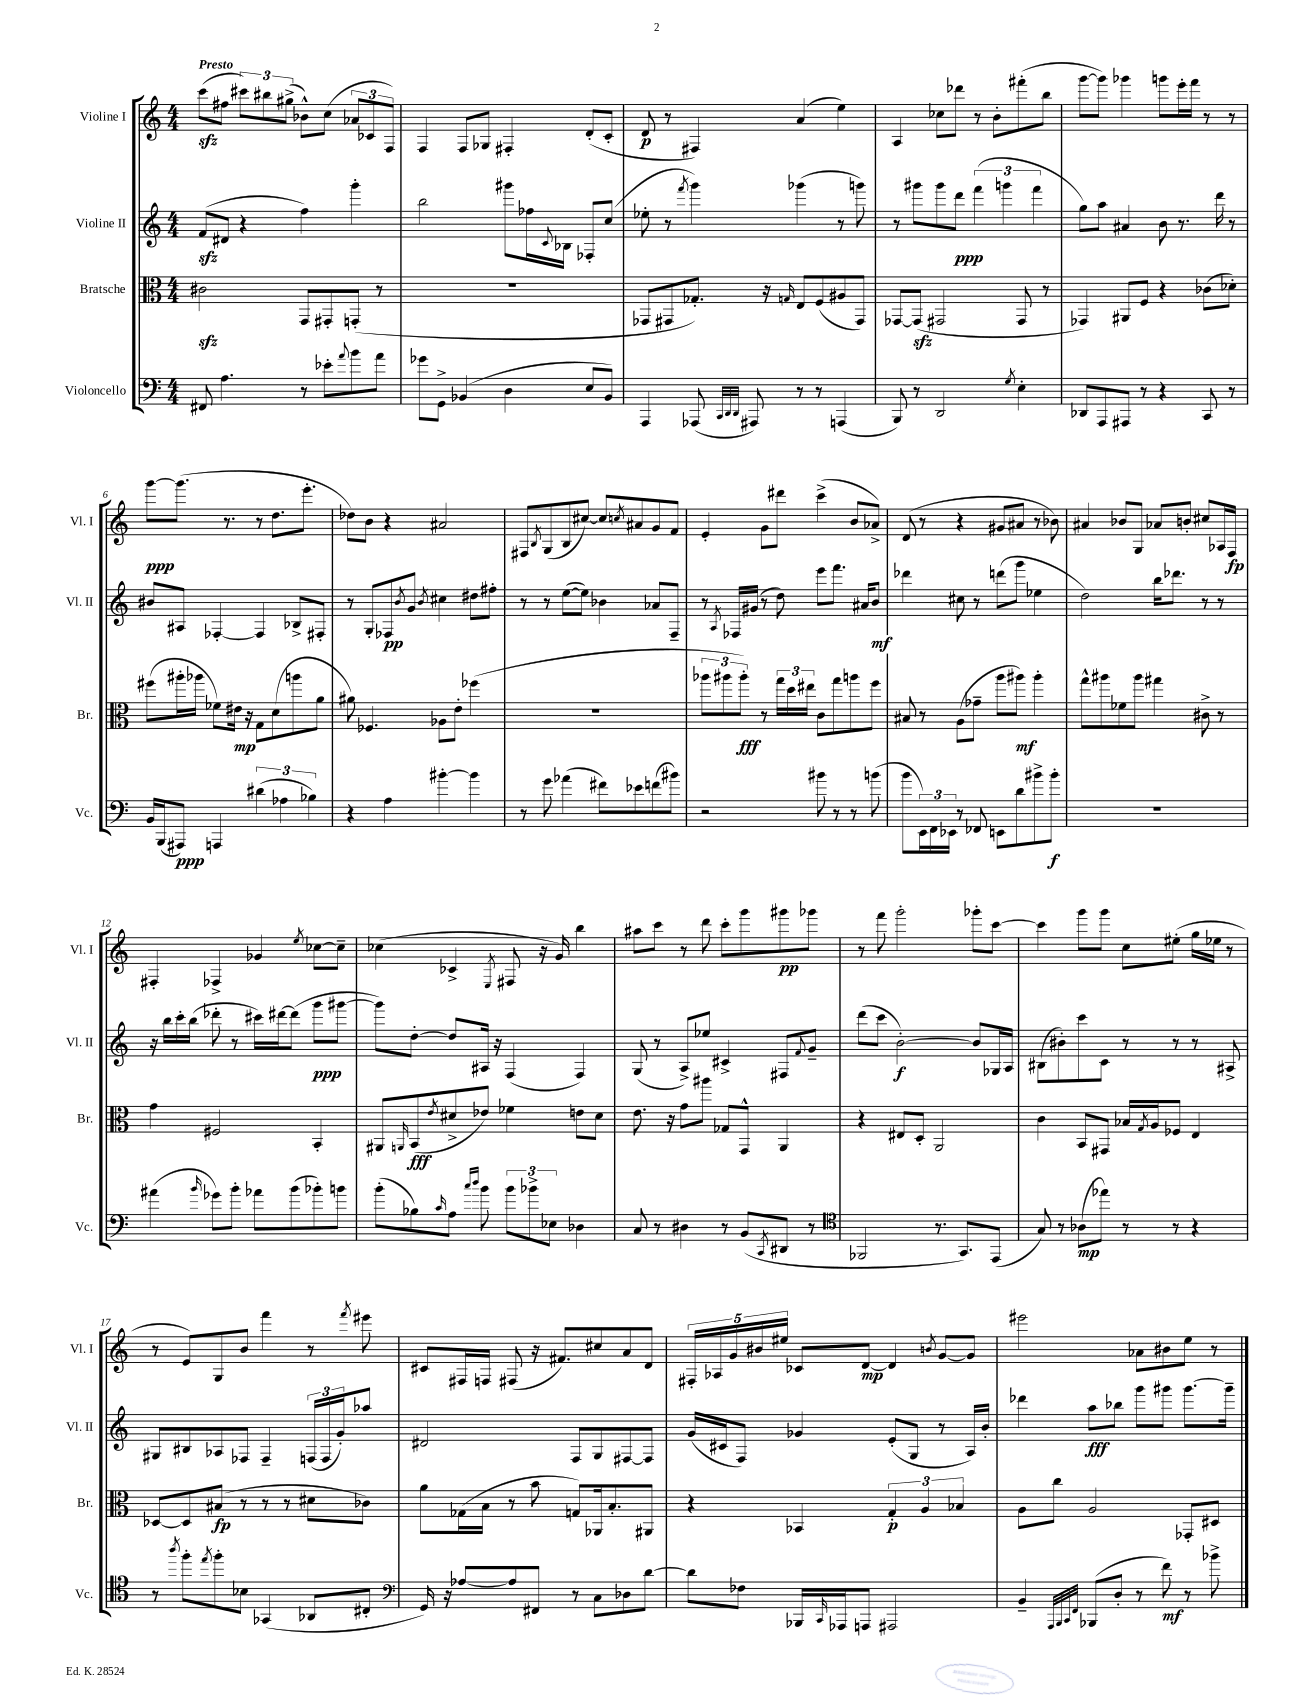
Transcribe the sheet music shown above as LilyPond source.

<<
\new StaffGroup <<
\new Staff = "s0" \with { instrumentName = "Violine I" shortInstrumentName = "Vl. I" } {
    \clef treble \key c \major \numericTimeSignature \time 4/4 \tempo "Presto"
    c'''8\sfz( fis''8 \tuplet 3/2 { cis'''8) bis''8 gis''8->( } bes'8-^) c''8( \tuplet 3/2 { aes'8 ces'8 f8) } |
    f4 f8 ges8 fis4-. d'8-.( c'8-. |
    d'8\p r8 fis4) a'4( e''4) |
    a4 ces''8 des'''8 r8 b'8-. fis'''8-.( b''8 |
    g'''8~ g'''8) ges'''4 g'''8 e'''16-. f'''16 r8 r8 |
    g'''8~\ppp g'''8.( r8. r8 d''8. e'''8.-. |
    des''8) b'8 r4 ais'2 |
    fis8 \acciaccatura { b8 } g8( b8 cis''8~) cis''8 \acciaccatura { c''8 } ais'8 g'8 f'8 |
    e'4-. g'8 dis'''8 c'''4->( b'8 aes'8->) |
    d'8( r8 r4 gis'8 ais'8 r8 bes'8) |
    ais'4 bes'8 g8 aes'8 b'8-. cis''8 aes16 f16\fp |
    fis4-. fes4-> ges'4 \acciaccatura { e''8 } ces''8~ ces''8-- |
    ces''4( ces'4-> \acciaccatura { e8 } fis8 r16 g'16) b''4 |
    ais''8 c'''8 r8 d'''8 c'''8-. g'''8 gis'''8\pp ges'''8 |
    r8 f'''8 g'''2-. ges'''8-. c'''8~ |
    c'''4 g'''8 g'''8 c''8 eis''8-.( g''16 ees''16 r8 |
    r8 e'8) g8 b'8 f'''4 r8 \acciaccatura { f'''8 } eis'''8 |
    cis'8 fis16 f16 fis8( r16 fis'8.) cis''8 a'8 d'8 |
    \tuplet 5/4 { fis16-. aes16 g'16 bis'16 eis''16 } ces'8 d'8~\mp d'4 \acciaccatura { b'8 } g'8~ g'8 |
    eis'''2 aes'8 bis'8 e''8 r8 \bar "|." |
}
\new Staff = "s1" \with { instrumentName = "Violine II" shortInstrumentName = "Vl. II" } {
    \clef treble \key c \major \numericTimeSignature \time 4/4
    f'8\sfz( dis'8 r4 f''4) g'''4-. |
    b''2 gis'''8 fes''16 \appoggiatura { c'8 } bes16 fes8-. c''8( |
    ees''8-. r8 \acciaccatura { f'''8 } g'''4) ges'''4( r8 g'''8) |
    r8 gis'''8 gis'''8 d'''8\ppp \tuplet 3/2 { f'''4( g'''4 f'''4 } |
    g''8) a''8 ais'4 b'8 r8. d'''16 r8 |
    bis'8 ais8 fes4~-. fes4 bes8-> fis8-. |
    r8 g8-. fes8\pp \acciaccatura { b'8 } g'8 \acciaccatura { b'8 } cis''4 dis''8 fis''8-. |
    r8 r8 e''8~( e''8) bes'4 aes'8 f8-- |
    r8 \acciaccatura { a8 } fes16 gis'16( r8 d''8) e'''8 f'''8. ais'16 b'8\mf |
    des'''4 cis''8 r8 d'''8( g'''8 ees''4 |
    d''2) b''16 des'''8. r8 r8 |
    r16 b''16 c'''16-. b''16( des'''8-. r8 cis'''16) dis'''16~ dis'''8( g'''8\ppp gis'''8~ |
    gis'''8) d''8~-. d''8 ais16 r16 f4( f4) |
    g8( r8 a8->) ees''8 cis'4-> fis8 \appoggiatura { f'8 } g'8-- |
    d'''8( c'''8 b'2~-.\f) b'8 ges16 a16 |
    bis8( bis'8-.) c'''8 c'8 r8 r8 r8 ais8-> |
    gis8 bis8 aes8 fes8 fes4-- \tuplet 3/2 { f16( f16 g'16-.) } aes''8 |
    dis'2 f8 g8 fis8~ fis8 |
    g'16( cis'16 f8) ges'4 e'8-.( g8 r8 a16) b'16-. |
    des'''4 a''8\fff bes''8 g'''8 gis'''8 gis'''8.~ gis'''16-- \bar "|." |
}
\new Staff = "s2" \with { instrumentName = "Bratsche" shortInstrumentName = "Br." } {
    \clef alto \key c \major \numericTimeSignature \time 4/4
    cis'2\sfz g,8 gis,8-. g,8-.( r8 |
    R1 |
    ges,8 gis,8 ges8.-.) r16 \grace { g16 } e8 f8( ais8 gis,8) |
    ges,8~ ges,8\sfz( gis,2 gis,8 r8 |
    ges,4) ais,8 f8 r4 ces'8( des'8-.) |
    fis''8( ais''16-. aes''16 fes'8) eis'16\mp r16 g8 d'8( a''8 a'8 |
    ais'8) fes4. aes8 e'8-. fes''4( |
    R1 |
    \tuplet 3/2 { aes''8 ais''8 ais''8-.\fff) } r8 \tuplet 3/2 { g''16 d''16 eis''16 } c'8 g''8 a''8 f''8 |
    bis8 r8 a8( ges'8-- a''8 ais''8\mf) ais''4-. |
    g''8-^ ais''8 fes'8 ais''8 gis''4 cis'8-> r8 |
    g'4 fis2 b,4-. |
    ais,8 \grace { a,16 } b,8\fff( \acciaccatura { e'8 } dis'8-> ees'8) fes'4 e'8 dis'8 |
    e'8. r16 g'8 ais''8 ges8 g,8-^ a,4 |
    r4 eis8 d8-. a,2 |
    c'4 b,8 gis,8 bes16 \acciaccatura { g8 } a16 fes8 e4 |
    des8~ des8 bis8\fp( r8 r8 r8 dis'8 ces'8) |
    a'8 ges16( b16 r8 b'8 g8) aes,16 b8.-. ais,8 |
    r4 bes,4 \tuplet 3/2 { g4-.\p a4 bes4 } |
    a8 c''8 a2 ges,8-. dis8 \bar "|." |
}
\new Staff = "s3" \with { instrumentName = "Violoncello" shortInstrumentName = "Vc." } {
    \clef bass \key c \major \numericTimeSignature \time 4/4
    fis,8 a4. r8 ees'8-. \appoggiatura { a'8 } b'8 a'8 |
    ges'8 g,8-> bes,4( d4 e8 bes,8) |
    a,,4 aes,,8( \grace { c,32 d,32 d,32 } ais,,8) r8 r8 a,,4( |
    b,,8) r8 d,2 \acciaccatura { g8 } e4-. |
    des,8 a,,8 ais,,8 r8 r4 c,8 r8 |
    b,16 b,,16( ais,,8\ppp) a,,4 \tuplet 3/2 { dis'4( aes4 bes4) } |
    r4 a4 bis'4~-. bis'4 |
    r8 g'8 aes'4( fis'8) ees'8 f'8( bis'8) |
    r2 bis'8 r8 r8 b'8( |
    b'8 \tuplet 3/2 { e,16) f,16 ees,16 } r8 fes,8 e,8 d'8 bis'8-> bis'8-.\f |
    R1 |
    ais'4( \grace { b'16 } ges'8) b'8-. aes'8 b'8( bes'8-.) b'8 |
    b'8-.( bes8) \grace { c'16 } a8 \grace { c''16 d''16 } b'8 \tuplet 3/2 { b'8 bes'8-> ees8 } des4 |
    c8 r8 dis4 r8 b,8( \acciaccatura { c,8 } dis,8 r8 |
    \clef tenor fes,2 r8. g,8.) e,8( |
    g8) r8 aes8\mp( ees''8) r8 r8 r4 |
    r8 \acciaccatura { a''8 } f''8-. \acciaccatura { e''8 } f''8-. bes8 ges,4( aes,8 cis8-. |
    \clef bass g,16) r16 aes8~ aes8 fis,8 r8 c8 des8 d'8~ |
    d'8 fes8 bes,,16 \grace { c,16 } aes,,16 a,,8 ais,,2 |
    b,4-- \grace { a,,32 b,,32 c,32 f,32 } bes,,8( d8-. r8 f'8\mf) r8 bes'8-> \bar "|." |
}
>>
>>
